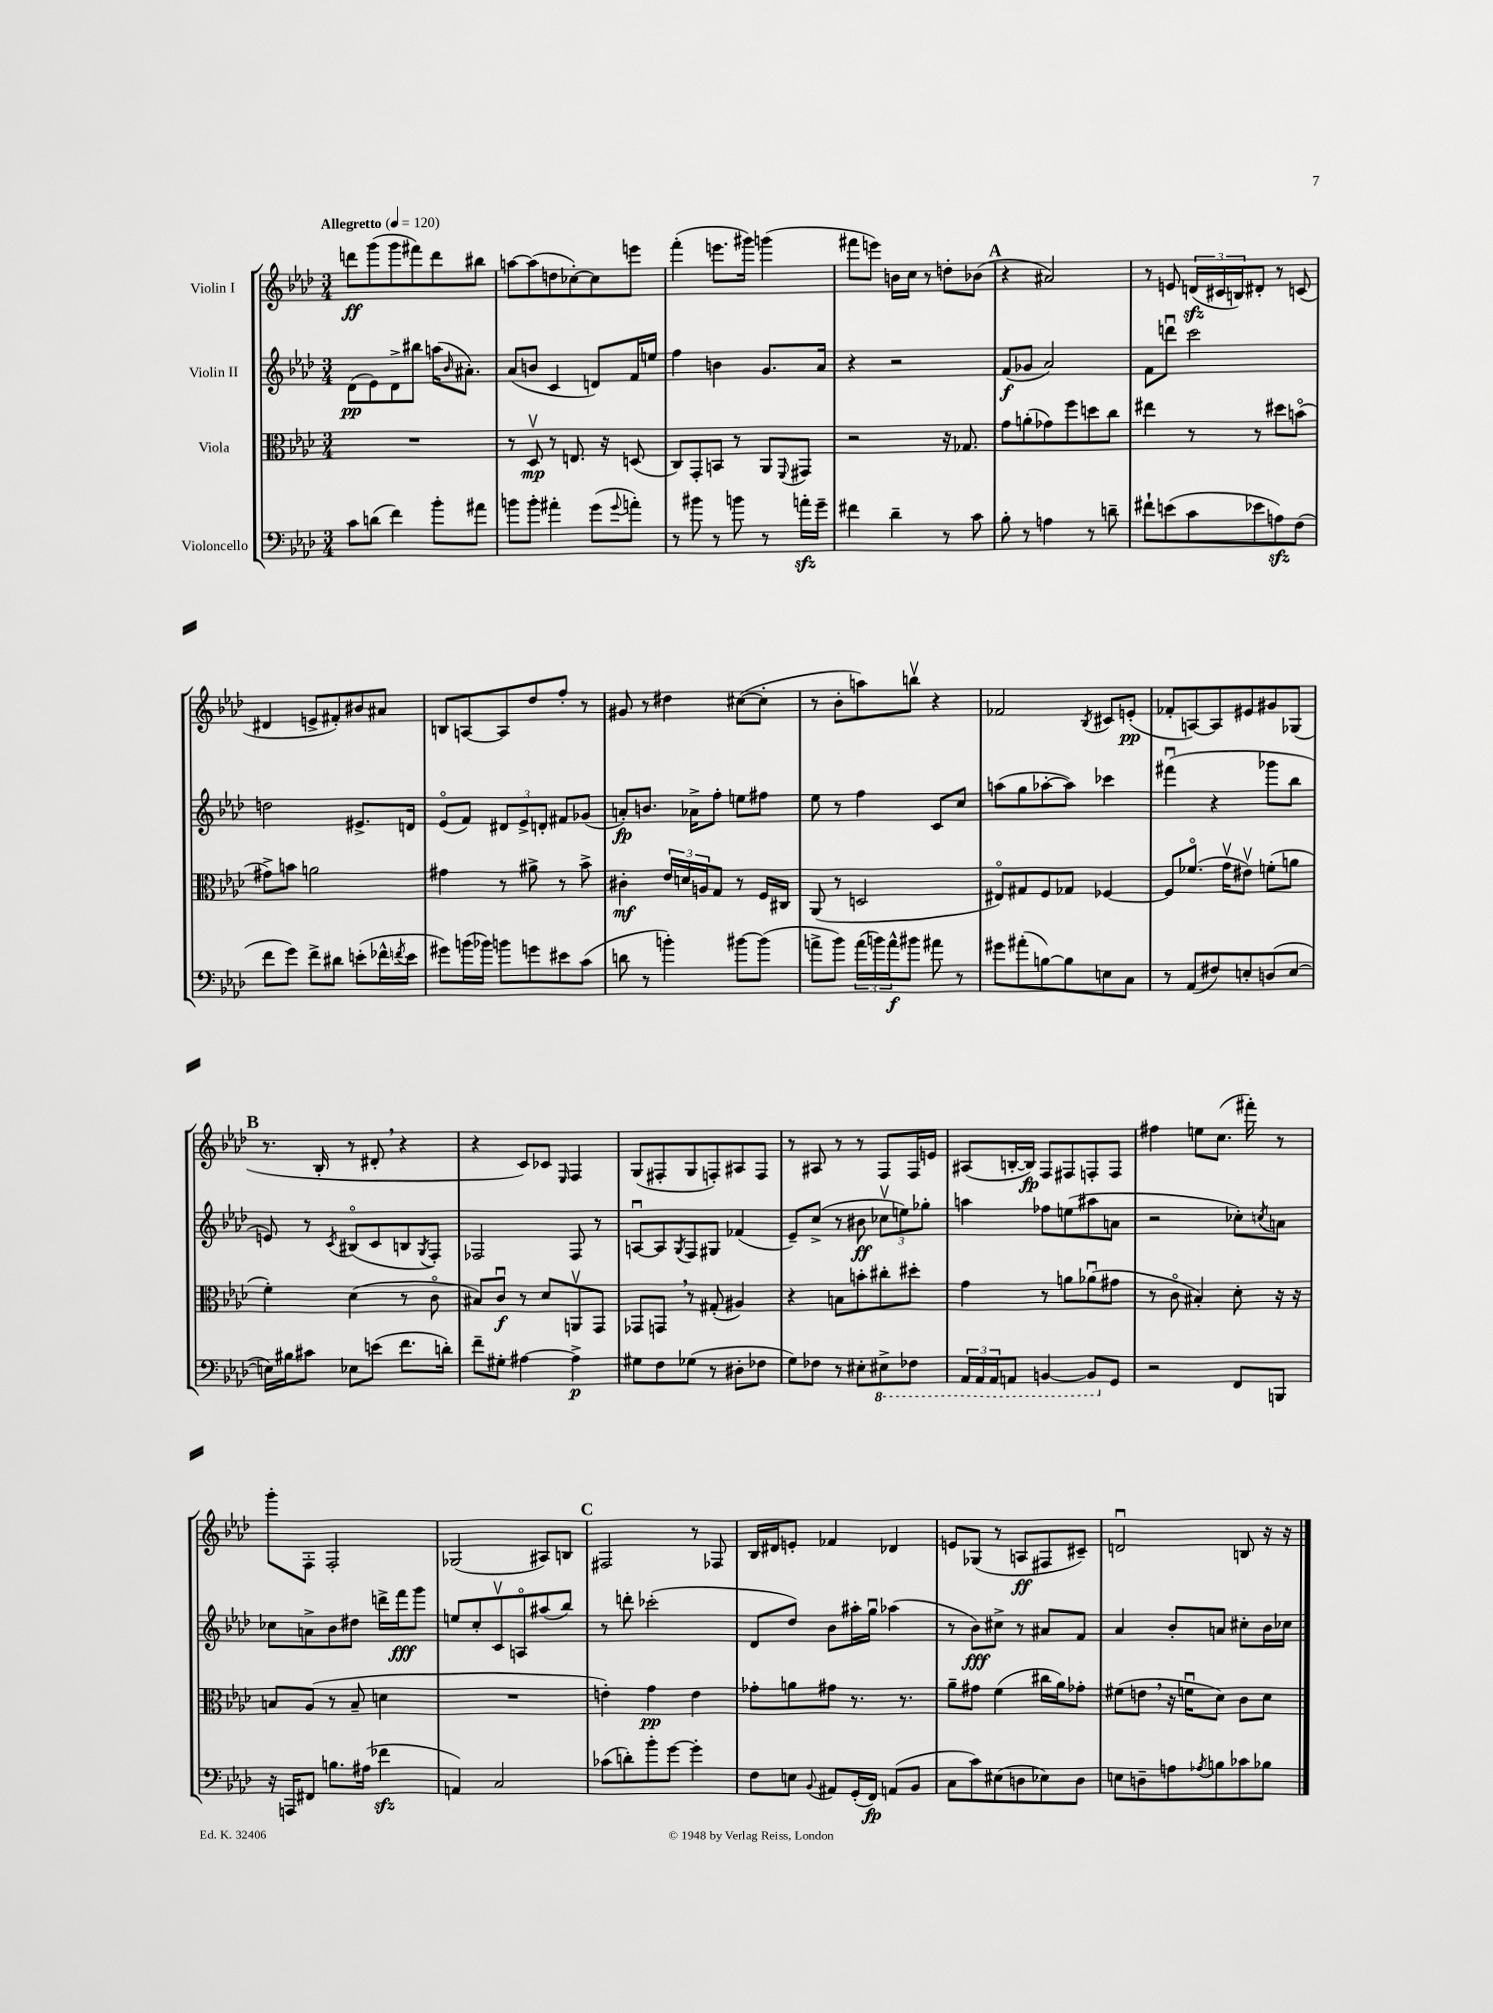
<<
\new StaffGroup <<
\new Staff = "s0" \with { instrumentName = "Violin I" } {
    \clef treble \key aes \major \numericTimeSignature \time 3/4 \tempo "Allegretto" 4 = 120
    d'''8\ff g'''8( g'''8 fis'''8) d'''8 bis''8 |
    a''8~ a''8( d''8 ces''8~-.) ces''8 e'''8 |
    f'''4-.( e'''8. gis'''16) g'''4( |
    fis'''8 e'''8) b'16 c''16 r8 d''8-. bes'8( |
    \mark \markup { \bold "A" } r4 ais'2) |
    r8 e'8 \tuplet 3/2 { d'16\sfz( cis'16 b16) } dis'8-. r8 c'8( |
    dis'4 e'8-> fis'8-.) bis'8 ais'8 |
    b8 a8~ a8 des''8 f''8-. r8 |
    gis'8 r8 dis''4 cis''8~( cis''8-. |
    r8 bes'8-. a''8) b''8\upbow r4 |
    fes'2 \acciaccatura { bes8 } cis'8 e'8-.\pp( |
    fes'8-. a8~) a8 eis'8 gis'8 ges8( |
    \mark \markup { \bold "B" } r8. bes16-. r8 dis'8-. \breathe r4 |
    r4 c'8) ces'8 \grace { ees16 } f4 |
    g8( fis8-. g8 f8-.) ais8 f8 |
    r8 ais8 r8 r8 f8 f16 e'16 |
    ais8( b16~-. b16\fp) f8 fis8 f8-. f8 |
    fis''4 e''8 c''8.( fis'''16-.) r8 |
    g'''8-. f8-. f2-. |
    ges2( ais8) b8 |
    \mark \markup { \bold "C" } fis2 r8 fes8 |
    bes16 dis'16 e'8-. fes'4 des'4 |
    e'8 ges8( r8 a8\ff fis8 cis'8--) |
    d'2\downbow b8 r16 r16 \bar "|." |
}
\new Staff = "s1" \with { instrumentName = "Violin II" } {
    \clef treble \key aes \major \numericTimeSignature \time 3/4
    des'8\pp( ees'8) des'8-> bis''8 a''16( \grace { bes'16 } ais'8.-.) |
    aes'8( b'8 c'4 d'8) f'16 e''16 |
    f''4 b'4 g'8. aes'16 |
    r4 r2 |
    \mark \markup { \bold "A" } f'8\f( ges'8 aes'2) |
    f'8 d'''8\downbow c'''2 |
    d''2 eis'8.-> d'16 |
    ees'8\flageolet( f'8) \tuplet 3/2 { dis'8 ees'8-> d'8-. } fis'8 ges'8( |
    a'8-.\fp) b'8. aes'16-> f''8-. e''8 fis''8 |
    ees''8 r8 f''4 c'8 c''8 |
    a''8( g''8 aes''8~-. aes''8) ces'''4 |
    fis'''4\downbow( r4 ges'''8 bes''8 |
    \mark \markup { \bold "B" } e'8) r8 \acciaccatura { c'8 } bis8\flageolet( c'8 b8 \acciaccatura { g8 } f8-.) |
    fes2 fes8 r8 |
    a8~\downbow a8 \acciaccatura { g8 } f8 gis8 fes'4( |
    ees'8--) c''8->( r8 bis'8\ff \tuplet 3/2 { ces''8\upbow e''8) ges''8-. } |
    a''4 fes''8 e''8( ais''8 a'8 |
    r2 ces''8-.) \acciaccatura { c''8 } a'8 |
    ces''8 a'8-> bes'8 dis''8 d'''16-> f'''16\fff g'''8 |
    e''8 c''8-. c'8\upbow a8\flageolet ais''8( bes''8) |
    \mark \markup { \bold "C" } r8 d'''8-. ces'''2-.( |
    des'8 des''8) bes'8 ais''16-. g''16\downbow aes''4( |
    r8 bes'8\fff) cis''8-> r8 ais'8 f'8 |
    aes'4 bes'8-. a'8 cis''8-. bes'16 ces''16 \bar "|." |
}
\new Staff = "s2" \with { instrumentName = "Viola" } {
    \clef alto \key aes \major \numericTimeSignature \time 3/4
    R2. |
    r8 des8\upbow\mp r8 e8. r16 d8( |
    c8) g,8-. b,8 r8 aes,8 \appoggiatura { f,8 } gis,8 |
    r2 r16 ges8. |
    \mark \markup { \bold "A" } g'8 a'8-.( ges'8) f''8 d''8 c''8 |
    eis''4 r8 r8 dis''8 b'8\flageolet( |
    gis'8->) b'8 a'2 |
    gis'4 r8 ais'8-> r8 bes'8-> |
    cis'4-.\mf \tuplet 3/2 { ees'16 d'16 a16 } g8 r8 f16 cis16 |
    aes,8( r8 d2 |
    eis8\flageolet) gis8 f8 ges8 fes4~ |
    fes8 fes'8.\flageolet( g'16\upbow eis'8\upbow) f'8-.( a'8 |
    \mark \markup { \bold "B" } f'4-.) des'4( r8 c'8\flageolet |
    bis8) c'8\downbow\f r8 des'8 a,8\upbow g,8 |
    ges,8 g,8 \breathe r8 gis8-.( ais4) |
    r4 b8 b'8-. cis''8-. dis''8-. |
    g'4 r8 a'8 aes'8\downbow( gis'8 |
    r8 c'8\flageolet bis4-.) des'8-. r16 r16 |
    b8 aes8( r8 b8-- d'4 |
    R2. |
    \mark \markup { \bold "C" } e'4-.) g'4\pp e'4 |
    ges'8-. a'8 gis'8 r8. r8. |
    aes'8-- gis'8 f'4( cis''16 aes'16) ges'8-. |
    fis'8( e'8 \breathe r16 f'16\downbow des'8) c'8 des'8 \bar "|." |
}
\new Staff = "s3" \with { instrumentName = "Violoncello" } {
    \clef bass \key aes \major \numericTimeSignature \time 3/4
    c'8 d'8( f'4) bes'8-. ais'8 |
    b'8 b'8-. ais'4-. g'8( \appoggiatura { g'8 } a'8-.) |
    r8 bis'8 r8 b'8 r8 a'16-.\sfz g'16-- |
    fis'4 des'4-- r8 c'8 |
    \mark \markup { \bold "A" } bes8-. r8 a4 r8 d'8-- |
    fis'8-! e'8( c'8 ees'8 a8\sfz) f8( |
    f'8 g'8) f'8-> dis'8 e'8-.( fes'16-^ \acciaccatura { f'8 } e'16 |
    gis'8) b'16( bes'16) b'8 g'8 eis'8 c'8( |
    d'8 r8 b'4-.) bis'8~ bis'8( |
    a'8-> bes'8) \tuplet 3/2 { a'16( b'16) a'16-^\f } bis'8 ais'8 r8 |
    gis'8 ais'8-.( b8~) b8 e8 c8 |
    r8 aes,8( fis8) e8-. d8( e8~ |
    \mark \markup { \bold "B" } e16) bis16 cis'8 ees8 e'8( f'8. d'16-.) |
    f'8-- gis8-. ais4~ ais4->\p |
    gis8 f8 ges8( r8 dis8-. fes8 |
    g8) fes8 r8 eis8-. \ottava #-1 eis,8-> fes,8 |
    \tuplet 3/2 { aes,,16 aes,,16 aes,,16 } a,,8 b,,4~ b,,8 \ottava #0 g,8 |
    r2 f,8 b,,8 |
    r16 a,,16 fis,8 b8. ais16( fes'4\sfz |
    a,4) c2 |
    \mark \markup { \bold "C" } ces'8( d'8-.) bes'8-. g'8~ g'4-. |
    f8 e8 \appoggiatura { bes,8 } ais,8 g,16-.( f,16\fp) a,8( bes,8 |
    c8 c'8) eis8( d8 ees8) d8 |
    e8 d8-- a8 \acciaccatura { aes8 } b8 ces'8 bes8 \bar "|." |
}
>>
>>
\layout { \context { \Score \remove "Bar_number_engraver" } }
